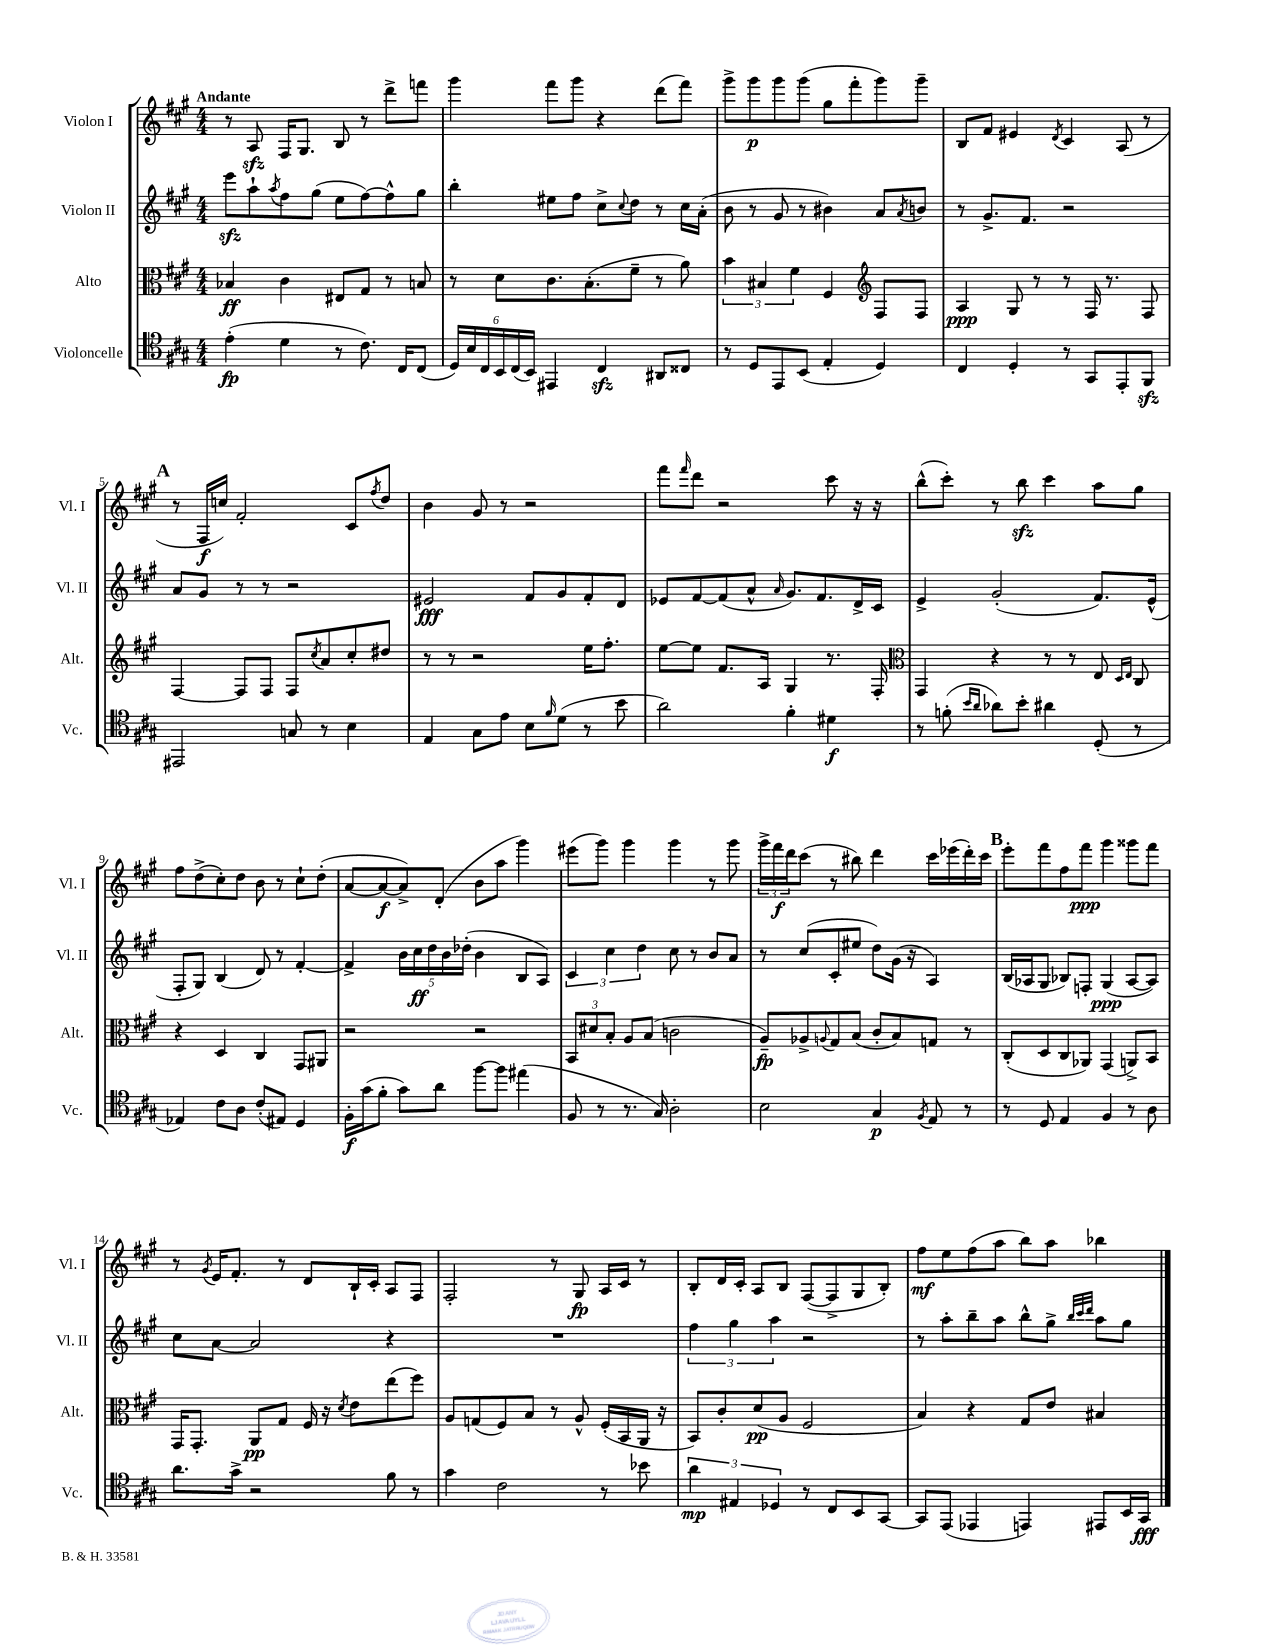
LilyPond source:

<<
\new StaffGroup <<
\new Staff = "s0" \with { instrumentName = "Violon I" shortInstrumentName = "Vl. I" } {
    \clef treble \key a \major \numericTimeSignature \time 4/4 \tempo "Andante"
    r8 a8\sfz fis16 gis8. b8 r8 d'''8-> f'''8 |
    gis'''4 fis'''8 gis'''8 r4 d'''8( fis'''8) |
    gis'''8-> gis'''8\p gis'''8 gis'''8( gis''8 fis'''8-. gis'''8) gis'''8-- |
    b8 fis'8 eis'4 \acciaccatura { d'8 } cis'4 a8( r8 |
    \mark \markup { \bold "A" } r8 fis16\f c''16) fis'2-. cis'8 \acciaccatura { fis''8 } d''8 |
    b'4 gis'8 r8 r2 |
    fis'''8 \grace { fis'''16 } d'''8 r2 cis'''8 r16 r16 |
    b''8-^( cis'''8-.) r8 b''8\sfz cis'''4 a''8 gis''8 |
    fis''8 d''8->( cis''8-.) d''8 b'8 r8 cis''8-! d''8-.( |
    a'8~ a'8~\f a'8->) d'8-.( b'8 a''8 gis'''4) |
    eis'''8( gis'''8) gis'''4 gis'''4 r8 gis'''8 |
    \tuplet 3/2 { gis'''16-> fis'''16\f d'''16 } cis'''8( r8 bis''8) d'''4 cis'''16 ees'''16( d'''16-.) cis'''16 |
    \mark \markup { \bold "B" } e'''8-. fis'''8 fis''8 fis'''8\ppp gis'''4 gisis'''8 fis'''8 |
    r8 \acciaccatura { gis'8 } e'16 fis'8.-. r8 d'8 b16-! cis'16-. a8 fis8 |
    fis2-. r8 gis8\fp a16 cis'16 r8 |
    b8-. d'16 cis'16-. a8 b8 fis8~( fis8-> gis8 b8-.) |
    fis''8\mf e''8 fis''8( a''8 b''8) a''8 bes''4 \bar "|." |
}
\new Staff = "s1" \with { instrumentName = "Violon II" shortInstrumentName = "Vl. II" } {
    \clef treble \key a \major \numericTimeSignature \time 4/4
    e'''8\sfz a''8-! \acciaccatura { a''8 } fis''8 gis''8( e''8 fis''8~) fis''8-^ gis''8 |
    b''4-. eis''8 fis''8 cis''8-> \appoggiatura { cis''8 } d''8 r8 cis''16 a'16-.( |
    b'8 r8 gis'8 r8 bis'4) a'8 \acciaccatura { a'8 } b'8 |
    r8 gis'8.-> fis'8. r2 |
    \mark \markup { \bold "A" } a'8 gis'8 r8 r8 r2 |
    eis'2\fff fis'8 gis'8 fis'8-. d'8 |
    ees'8 fis'8~ fis'8( a'8-^ \grace { a'16 } gis'8.) fis'8. d'16-> cis'16 |
    e'4-> gis'2-.( fis'8.) e'16-^( |
    fis8-. gis8) b4( d'8) r8 fis'4~-. |
    fis'4-> \tuplet 5/4 { b'16 cis''16\ff d''16 b'16 des''16-.( } b'4 b8 a8) |
    \tuplet 3/2 { cis'4 cis''4 d''4 } cis''8 r8 b'8 a'8 |
    r8 cis''8( cis'8-. eis''8 d''8) gis'16( r16 a4) |
    \mark \markup { \bold "B" } b16( aes16 gis8 bes8) f8-. gis4\ppp( aes8~ aes8) |
    cis''8 a'8~ a'2 r4 |
    R1 |
    \tuplet 3/2 { fis''4 gis''4 a''4 } r2 |
    r8 a''8-. b''8-- a''8 b''8-^ gis''8-> \grace { b''32 cis'''32 d'''32 } a''8 gis''8 \bar "|." |
}
\new Staff = "s2" \with { instrumentName = "Alto" shortInstrumentName = "Alt." } {
    \clef alto \key a \major \numericTimeSignature \time 4/4
    bes4\ff cis'4 eis8 gis8 r8 b8 |
    r8 d'8 cis'8. b8.-.( fis'8-- r8 a'8) |
    \tuplet 3/2 { b'4 bis4 fis'4 } fis4 \clef treble fis8 fis8 |
    a4\ppp gis8 r8 r8 fis16 r8. fis8 |
    \mark \markup { \bold "A" } fis4~ fis8 fis8 fis8 \acciaccatura { cis''8 } a'8 cis''8-. dis''8 |
    r8 r8 r2 e''16 fis''8.-. |
    e''8~ e''8 fis'8. a16 gis4 r8. fis16-. |
    \clef alto gis,4 r4 r8 r8 e8 \grace { d16 e16 } cis8 |
    r4 d4 cis4 gis,8 ais,8 |
    r2 r2 |
    \tuplet 3/2 { b,8 dis'8 b8-. } a8 b8( c'2 |
    a8--\fp) aes8-> \appoggiatura { a8 } gis8 b8( cis'8-. b8) g8 r8 |
    \mark \markup { \bold "B" } cis8-.( d8 cis8 aes,8) gis,4( a,8->) b,8 |
    gis,16 gis,8.-. a,8\pp gis8 fis16 r16 \acciaccatura { d'8 } e'8 e''8( fis''8) |
    a8 g8( fis8) b8 r8 a8-^ fis16-.( b,16 a,16 r16 |
    b,8) cis'8-. d'8\pp( a8 fis2 |
    b4) r4 gis8 e'8 bis4 \bar "|." |
}
\new Staff = "s3" \with { instrumentName = "Violoncelle" shortInstrumentName = "Vc." } {
    \clef tenor \key a \major \numericTimeSignature \time 4/4
    e'4-.\fp( d'4 r8 cis'8.) cis16 cis8( |
    \tuplet 6/4 { d16) b16 cis16 b,16 cis16( b,16) } eis,4 cis4\sfz ais,8 cisis8 |
    r8 d8 e,8 b,8( e4-. d4) |
    cis4 d4-. r8 gis,8 e,8-. fis,8\sfz |
    \mark \markup { \bold "A" } eis,2 g8 r8 b4 |
    e4 gis8 e'8 b8 \grace { fis'16 } d'8( r8 b'8 |
    a'2) fis'4-. dis'4\f |
    r8 f'8-.( \grace { b'16 a'16 } aes'8) b'8-. ais'4 d8-.( r8 |
    ees4) cis'8 a8 cis'8-.( eis8) d4 |
    fis16-.\f gis'16( fis'8-. gis'8) a'8 fis''8~ fis''8 eis''4( |
    fis8 r8 r8. gis16) a2-. |
    b2 gis4\p \acciaccatura { fis8 } e8 r8 |
    \mark \markup { \bold "B" } r8 d8 e4 fis4 r8 a8 |
    a'8. gis'16-> r2 fis'8 r8 |
    gis'4 cis'2 r8 bes'8 |
    \tuplet 3/2 { a'4\mp eis4 des4 } r8 cis8 b,8 gis,8~ |
    gis,8 e,8( ees,4 e,4) eis,8 b,16 gis,16\fff \bar "|." |
}
>>
>>
